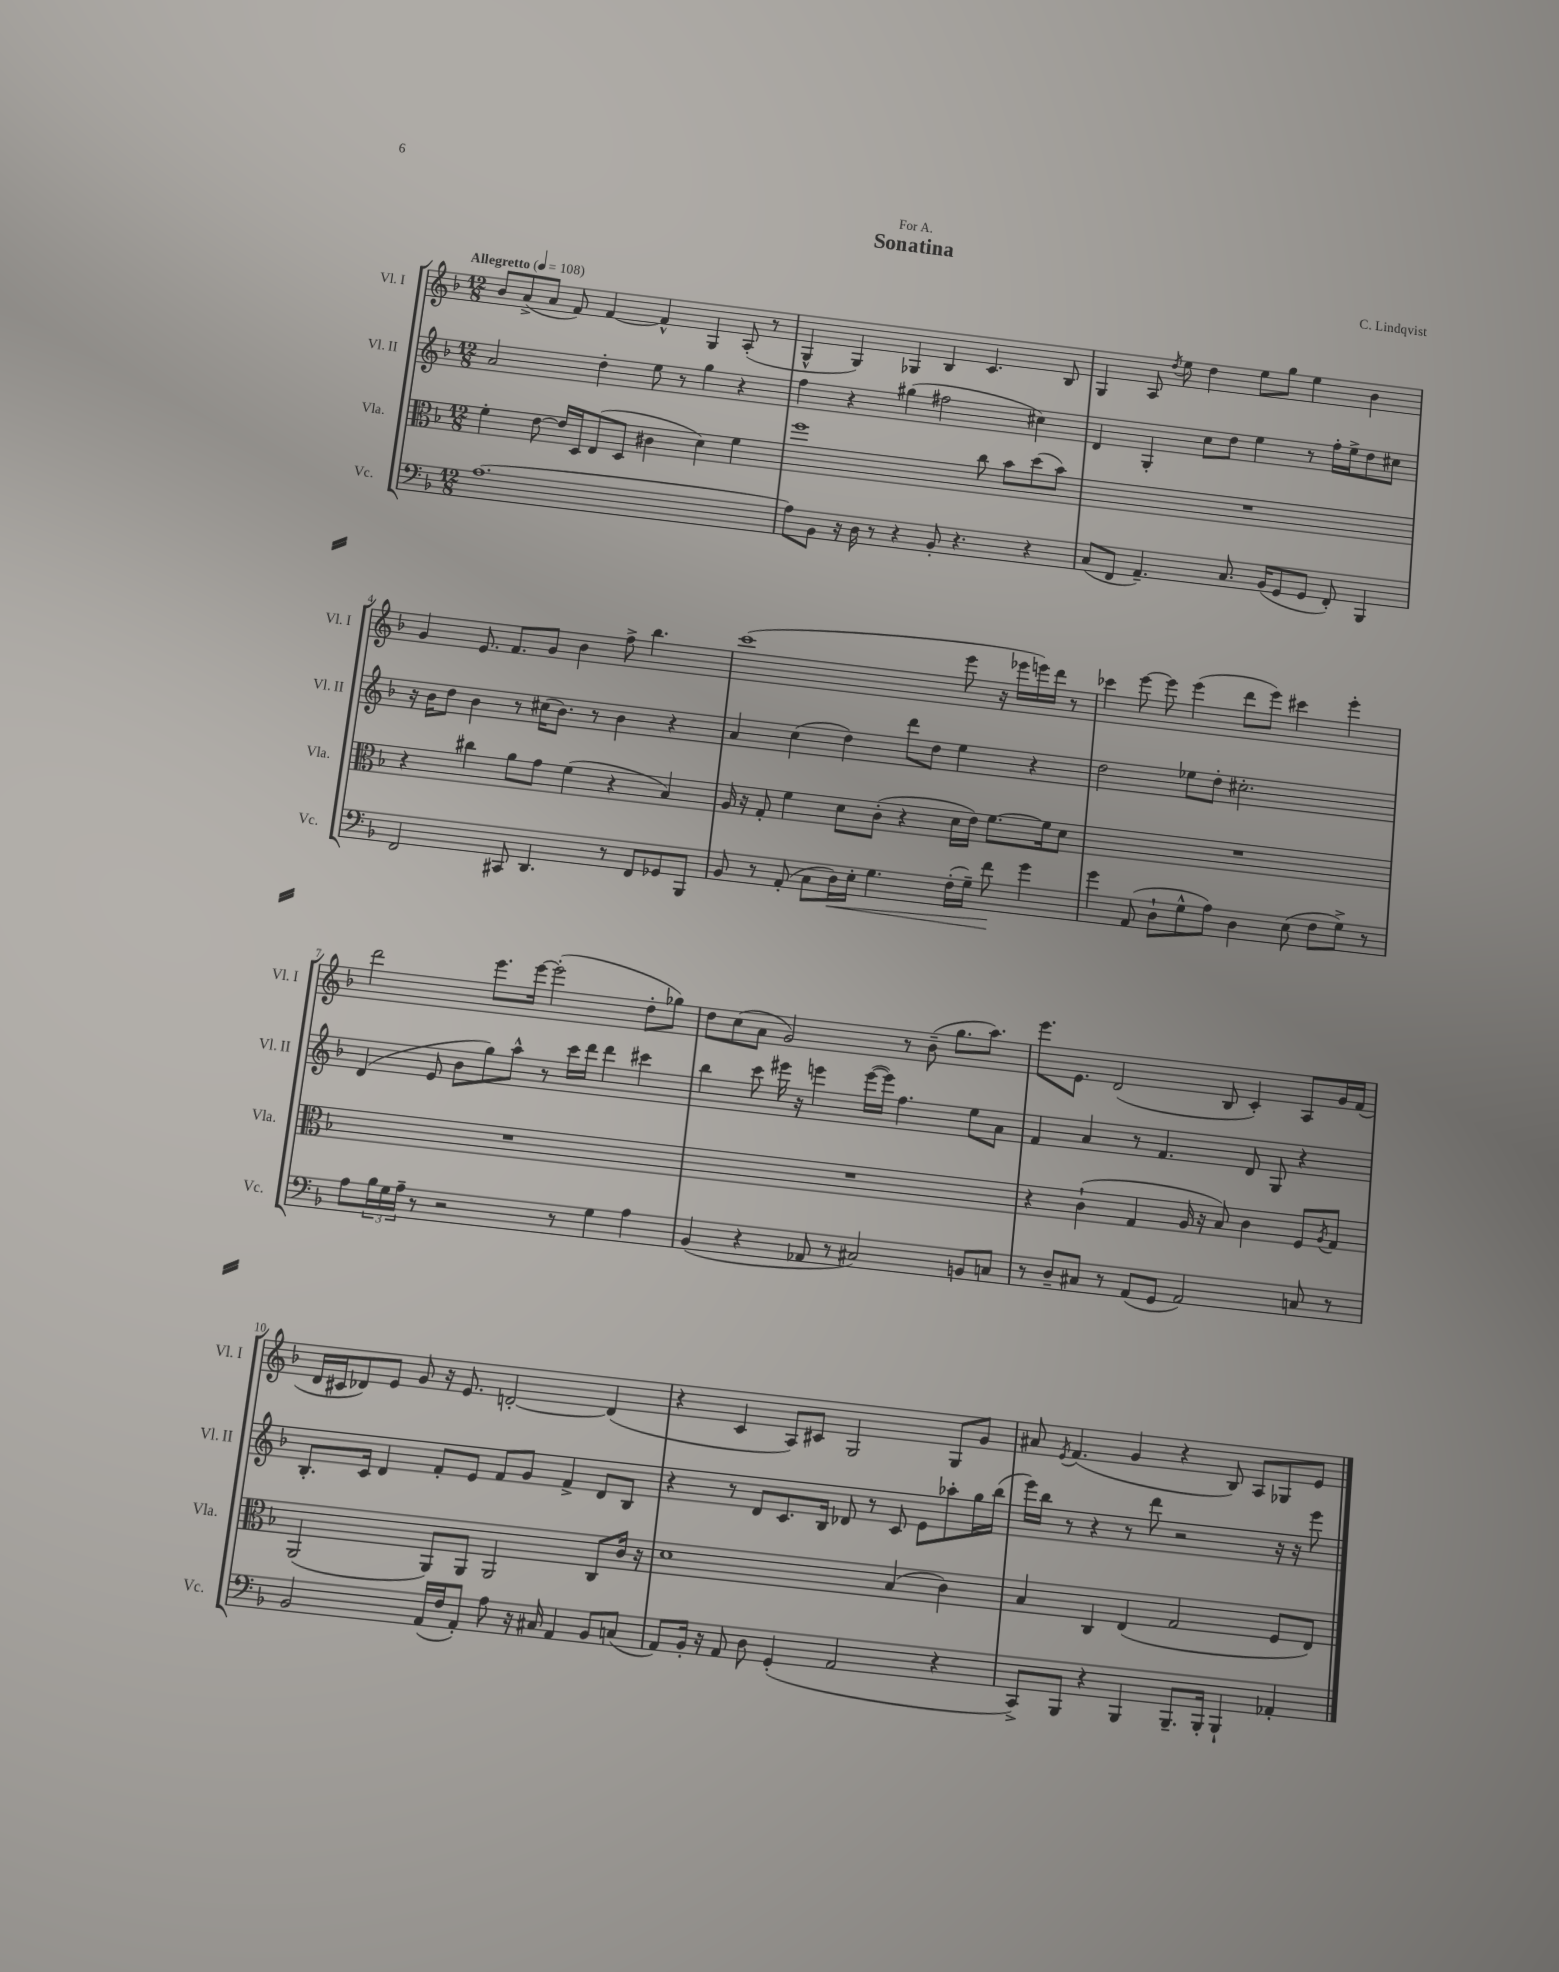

**kern	**dynam	**kern	**kern	**kern
*part4	*part4	*part3	*part2	*part1
*staff4	*staff4	*staff3	*staff2	*staff1
*I"Vc.	*	*I"Vla.	*I"Vl. II	*I"Vl. I
*I'Vc.	*	*I'Vla.	*I'Vl. II	*I'Vl. I
*clefF4	*	*clefC3	*clefG2	*clefG2
*k[b-]	*	*k[b-]	*k[b-]	*k[b-]
*M12/8	*	*M12/8	*M12/8	*M12/8
*MM108	*	*MM108	*MM108	*MM108
=1	=1	=1	=1	=1
!	!	!	!	!LO:TX:a:B:t=Allegretto
[1.A	.	4f'\	2a/	8b-/L
.	.	.	.	(8a^/
.	.	[8e\	.	8a/J
.	.	16e/LL]	.	8f/)
.	.	16D/J	.	.
.	.	(8E/	4dd'\	[4f/
.	.	8D/J	.	.
.	.	4c#X\	8ee\	4f^^/]
.	.	.	8r	.
.	.	4d\)	4gg\	4G/
.	.	4f\	4r	(8A'/
.	.	.	.	8r
=2	=2	=2	=2	=2
8A\L]	.	1ff	4ff\	4G^^/
8BB-\J	.	.	.	.
16r	.	.	4r	4G/)
16D\	.	.	.	.
8r	.	.	.	.
4r	.	.	(4gg#X\	4G-X/
8BB-'/	.	.	2ff#X\	4B-/
4.r	.	.	.	.
.	.	8cc\	.	4.c/
.	.	8b-\L	.	.
4r	.	(8dd\	4cc#X\)	.
.	.	8b-\J)	.	8B-/
=3	=3	=3	=3	=3
(8C/L	.	1.r	4d/	4G/
8FF/J	.	.	.	.
4.AA~/)	.	.	4G'/	8A/
.	.	.	.	8qdd/
.	.	.	.	8ee\
.	.	.	8cc\L	4dd\
8.C/	.	.	8dd\J	.
.	.	.	4ee\	8ee\L
(16BB-/KL	.	.	.	.
8GG/	.	.	.	8gg\J
8GG/J	.	.	8r	4ee\
8FF'/)	.	.	16ff'\LL	.
.	.	.	16ee^\J	.
4BBB-/	.	.	8dd\	4b-\
.	.	.	8cc#X\J	.
!!LO:LB:g=z
=4	=4	=4	=4	=4
2FF/	.	4r	16r	4g/
.	.	.	16b-\KL	.
.	.	.	8dd\J	.
.	.	4cc#X\	4b-\	8.e/
.	.	.	.	8.f/L
8CC#X/	.	8a\L	8r	.
4.DD/	.	8g\J	(16cc#X\KL	8g/J
.	.	.	8.b-\J)	.
.	.	(4f\	.	4b-\
.	.	.	8r	.
8r	.	4r	4b-\	8ff^\
8FF/L	.	.	.	4.bb-\
8GG-X/	.	4B-/)	4r	.
8BBB-/J	.	.	.	.
=5	=5	=5	=5	=5
8BB-/	.	16A/	4a/	(1ccc
.	.	16r	.	.
8r	.	8G'/	.	.
(8AA'/	.	4f\	(4cc\	.
8C\L	.	.	.	.
!	!LO:HP:b	!	!	!
16D\L)	<	8d\L	4dd\)	.
16E'\JJ	.	.	.	.
4.G\	.	(8c'\J	.	.
.	.	4r	8ddd\L	.
.	.	.	8dd\J	.
(16F'\LL	.	16d\LL	4ee\	8eee\
16G~\JJ)	.	16e\JJ)	.	.
8f\	.	[8.f\L	.	16r
.	.	.	.	16eee-X\LL
4g\	[	.	4r	16eeen\)
.	.	16f\k]	.	16ddd\JJ
.	.	8d\J	.	8r
=6	=6	=6	=6	=6
4g\	.	1.r	2dd\	4ccc-X\
(8AA/	.	.	.	[8eee\
8D`\L	.	.	.	8eee\]
8G^^\	.	.	8ee-X\L	(4eee\
8A\J)	.	.	8dd'\J	.
4D\	.	.	2.cc#X'\	8ddd\L
.	.	.	.	8eee\J)
(8E\	.	.	.	4ccc#X\
8F\L	.	.	.	.
8G^\J)	.	.	.	4eee'\
8r	.	.	.	.
!!LO:LB:g=z
=7	=7	=7	=7	=7
8A\L	.	1.r	(4d/	2ddd\
24B-\L	.	.	.	.
24G\	.	.	.	.
24A~\JJ	.	.	.	.
8r	.	.	8e/	.
2r	.	.	8b-\L	.
.	.	.	8gg\)	8.eee\L
.	.	.	8aa^^\J	.
.	.	.	.	[16eee\Jk
.	.	.	8r	(2eee'\]
8r	.	.	16ccc\LL	.
.	.	.	16ddd\JJ	.
4G\	.	.	4ddd\	.
4A\	.	.	4ccc#X\	8dd'\L
.	.	.	.	8gg-X\J)
=8	=8	=8	=8	=8
(4BB-/	.	1.r	4bb-\	8dd\L
.	.	.	.	(8cc\
4r	.	.	8ccc\	8a\J
.	.	.	16eee#X\	2g/)
.	.	.	16r	.
8AA-X/	.	.	4eeen\	.
8r	.	.	.	.
2C#X/)	.	.	([16eee\LL	.
.	.	.	16eee\JJ])	.
.	.	.	4.ff\	8r
.	.	.	.	(8b-~\
.	.	.	.	8.gg\L
8BBn/L	.	.	8ee\L	.
.	.	.	.	8.aa\J)
8Cn/J	.	.	8a\J	.
=9	=9	=9	=9	=9
8r	.	4r	4f/	8.eee\L
8D~/L	.	.	.	.
.	.	.	.	8.e\J
8C#X/J	.	(4c`\	4a/	.
8r	.	.	.	(2d/
(8AA/L	.	4G/	8r	.
8GG/J	.	.	4.f/	.
2AA/)	.	16A/	.	.
.	.	16r	.	.
.	.	8B-/)	.	8B-/
.	.	4c\	8d/	4c'/)
.	.	.	8G/	.
8Cn/	.	8F/L	4r	8A/L
.	.	8qA/	.	.
8r	.	8G/J	.	16g/L
.	.	.	.	(16f/JJ
!!LO:LB:g=z
=10	=10	=10	=10	=10
2BB-/	.	(2AA/	8.B-'/L	16d/LL
.	.	.	.	16c#X/J
.	.	.	.	8d-X/)
.	.	.	16c/Jk	.
.	.	.	4d/	8e/J
.	.	.	.	8g/
(16AA/LL	.	8AA/L)	8f'/L	16r
16F/J	.	.	.	8.e/
8AA'/J)	.	8AA/J	8e/J	.
8A\	.	2AA/	8f/L	[2dn'/
16r	.	.	8g/J	.
16C#X/	.	.	.	.
4AA/	.	.	4f^/	.
8BB-/L	.	8C/L	8d/L	(4d/]
(8Cn/J	.	16c/Jk	8B-/J	.
.	.	16r	.	.
=11	=11	=11	=11	=11
8AA/L)	.	1d	4r	4r
16BB-'/Jk	.	.	.	.
16r	.	.	.	.
8AA/	.	.	8r	4c/
8D\	.	.	8d/L	.
(4GG'/	.	.	8.c/	8A/L)
.	.	.	.	8c#X/J
.	.	.	16B-/Jk	.
2AA/	.	.	8d-X/	2G/
.	.	.	8r	.
.	.	(4B-/	8c/	.
.	.	.	8e\L	.
4r	.	4c\)	8aa-X'\	8G/L
.	.	.	16gg\L	8g/J
.	.	.	(16bb-\JJ	.
=12	=12	=12	=12	=12
8CC^/L)	.	4B-/	16eee\LL)	8a#X/
.	.	.	16bb-\JJ	.
.	.	.	.	8qe/
8BBB-/J	.	.	8r	(4.f/
4r	.	4C/	4r	.
4BBB-/	.	(4E/	8r	4g/
.	.	.	8ddd\	.
8.BBB-~/L	.	2G/	2r	4r
16BBB-'/Jk	.	.	.	.
4BBB-`/	.	.	.	8B-/)
.	.	.	.	8A/L
4AA-X'/	.	8F/L	16r	8G-X/
.	.	.	16r	.
.	.	8E/J)	8eee\	8e/J
==	==	==	==	==
*-	*-	*-	*-	*-
